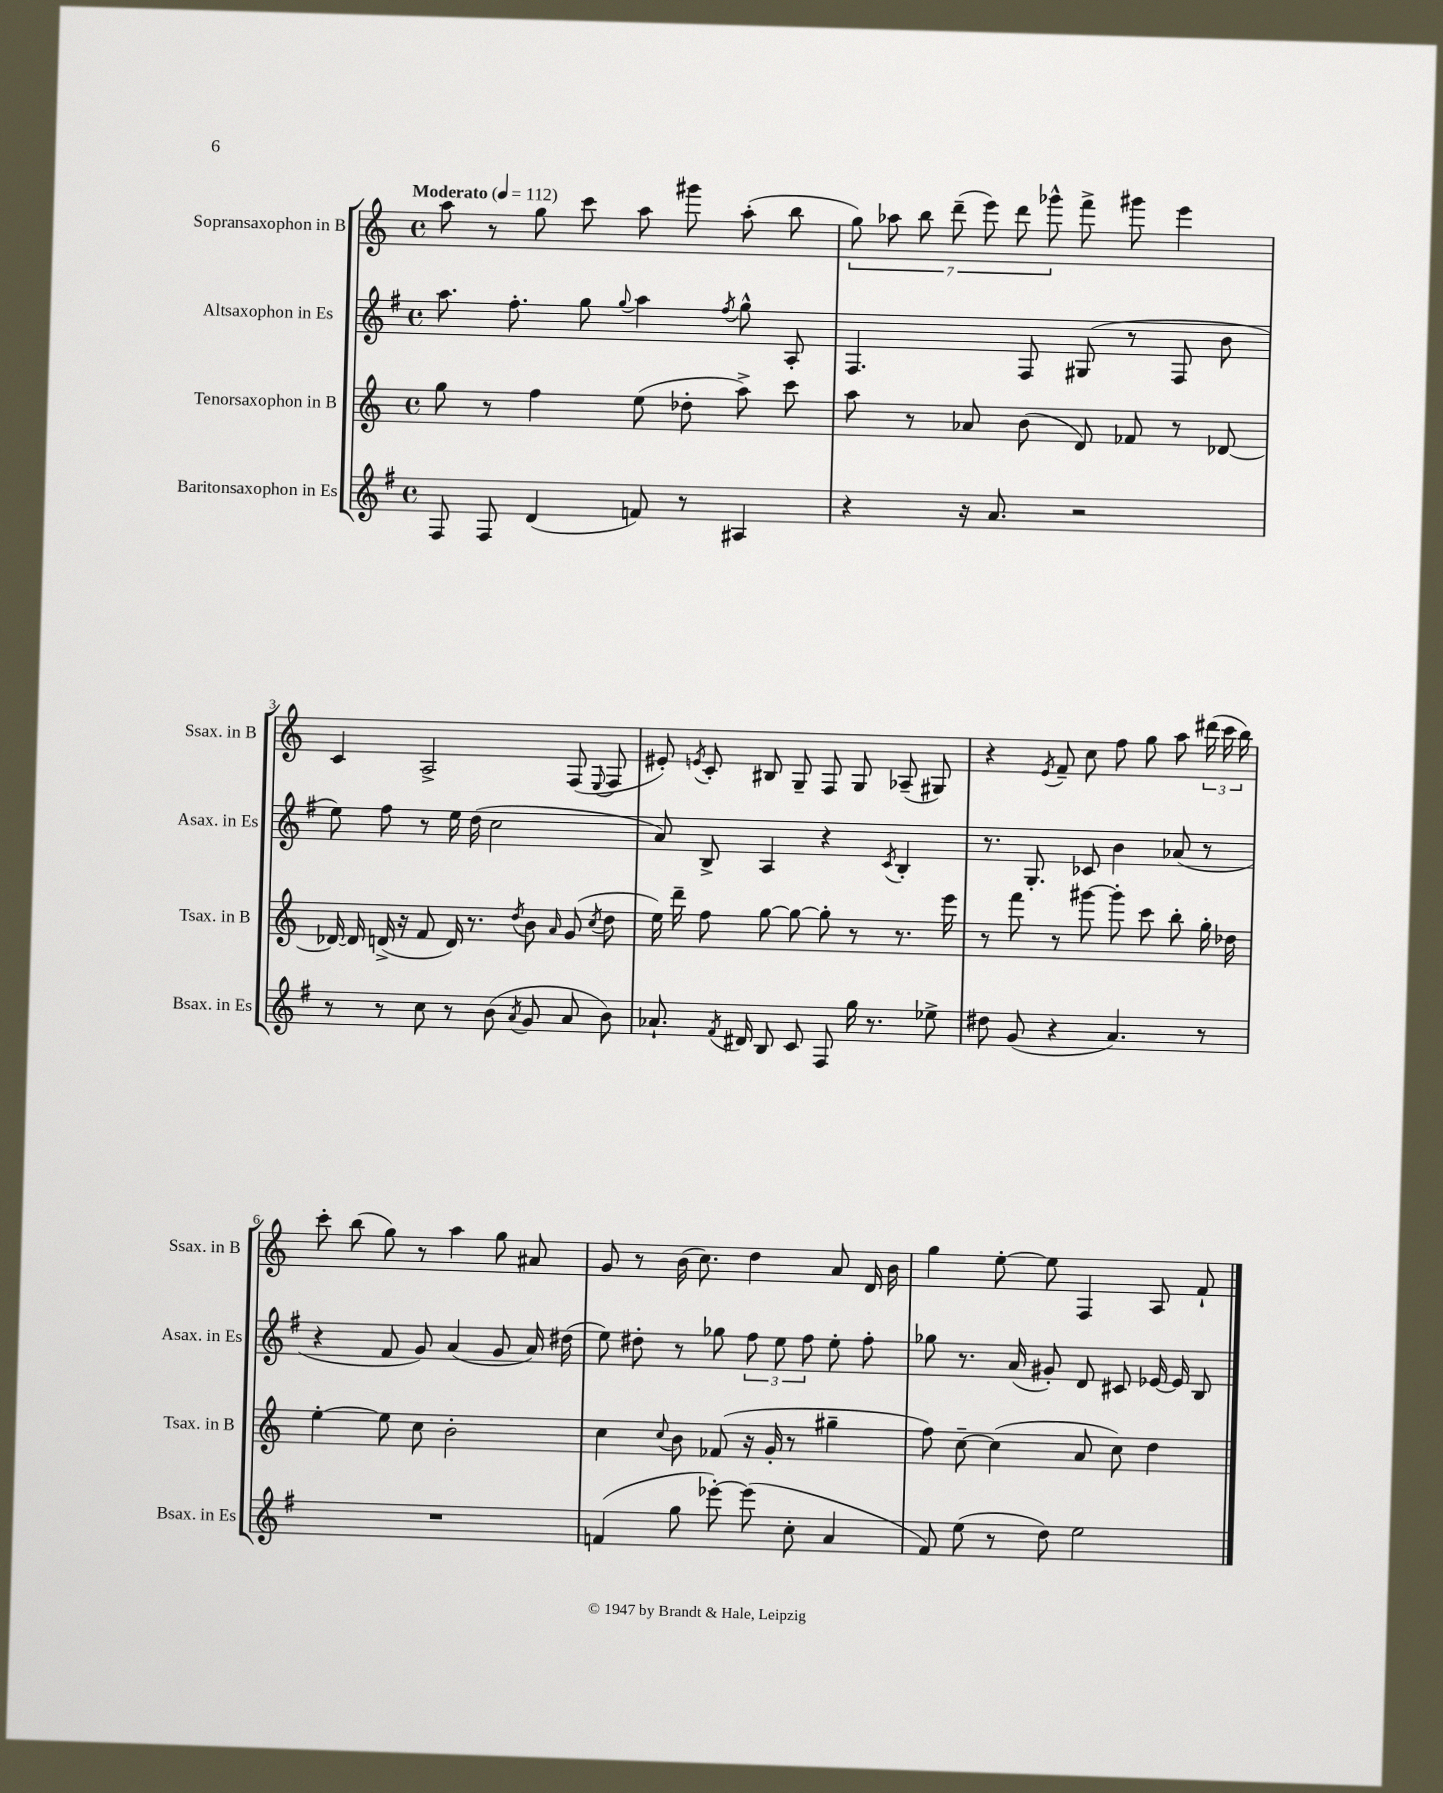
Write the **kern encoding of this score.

**kern	**kern	**kern	**kern
*staff4	*staff3	*staff2	*staff1
*clefG2	*clefG2	*clefG2	*clefG2
*k[f#]	*k[]	*k[f#]	*k[]
*M4/4	*M4/4	*M4/4	*M4/4
*met(c)	*met(c)	*met(c)	*met(c)
*MM112	*MM112	*MM112	*MM112
8F#	8gg	8.aa	8aa
8F#	8r	.	8r
.	.	8.ff#'	.
(4d	4ff	.	8gg
.	.	8gg	8ccc
.	.	8qqgg	.
8f)	(8ee	4aa	8aa
8r	8dd-'	.	8ggg#
.	.	8qff#	.
4A#	8aa^)	8gg^^	(8aa'
.	8ccc	8A'	8bb
=	=	=	=
4r	8aa	4.F#	14gg)
.	.	.	14aa-
.	8r	.	.
.	.	.	14bb
.	.	.	(14ddd~
16r	8a-	.	.
.	.	.	14eee)
8.a	.	.	.
.	.	.	14ddd
.	(8b	8F#	.
.	.	.	14ggg-^^
2r	8d)	(8G#	8fff^
.	8f-	8r	8ggg#
.	8r	8F#	4eee
.	[8d-	8b	.
=	=	=	=
8r	16d-_	8ee)	4c
.	16d-]	.	.
8r	(16d^	8ff#	.
.	16r	.	.
8cc	8f	8r	2A^
8r	16d)	16ee	.
.	8.r	(16dd	.
(8b	.	2cc	.
8qa	8qdd	.	.
8g	8b	.	.
.	16qqa	.	.
8a	(8g	.	(8F
.	8qcc	.	8qqE
8b)	8dd	.	8F
=	=	=	=
8.a-`	16ee)	8a)	8e#')
.	16ddd~	.	.
.	.	.	8qe
.	8ff	8B^	8c'
8qf#	.	.	.
16d#	.	.	.
8B	[8gg	4A	8B#
8c	8gg_	.	8G~
8F#	8gg']	4r	8F
16gg	8r	.	8G
8.r	.	.	.
.	.	8qc	.
.	8.r	4B'	(8A-~
8ee-^	.	.	8G#)
.	16eee	.	.
=	=	=	=
8dd#	8r	8.r	4r
(8g	8fff	.	.
.	.	8.G'	.
.	.	.	8qe
4r	8r	.	8f~
.	[8ggg#	8c-	8cc
4.a)	8ggg#']	4b	8ff
.	8ccc	.	8gg
.	8bb'	(8a-	8aa
8r	16gg'	8r	(24ddd#
.	.	.	24ccc
.	16dd-	.	.
.	.	.	24bb)
=	=	=	=
1r	[4ee'	4r	8ccc'
.	.	.	(8bb
.	8ee]	8f#	8gg)
.	8cc	8g)	8r
.	2b'	(4a	4aa
.	.	8g	8gg
.	.	16a)	8a#
.	.	(16dd#	.
=	=	=	=
(4f	4cc	8ee)	8g
.	.	8dd#'	8r
.	8qqcc	.	.
8gg	8b	8r	(16b
.	.	.	8.cc)
[8eee-')	(8f-	8gg-	.
(8eee-]	16r	12ff#	4dd
.	16g'	.	.
.	.	12ee	.
8cc'	8r	.	.
.	.	12ff#	.
4a	4gg#~	8ee'	8a
.	.	8ff#'	16d
.	.	.	16b
=	=	=	=
8f#)	8ff)	8gg-	4gg
(8ee	[8cc~	8.r	.
8r	(4cc]	.	[8ee'
.	.	(16a	.
8dd)	.	8g#')	8ee]
2ee	8a	8d	4F
.	8cc)	8c#	.
.	4dd	[16e-	8A
.	.	16e-]	.
.	.	8B	8f`
==	==	==	==
*-	*-	*-	*-
